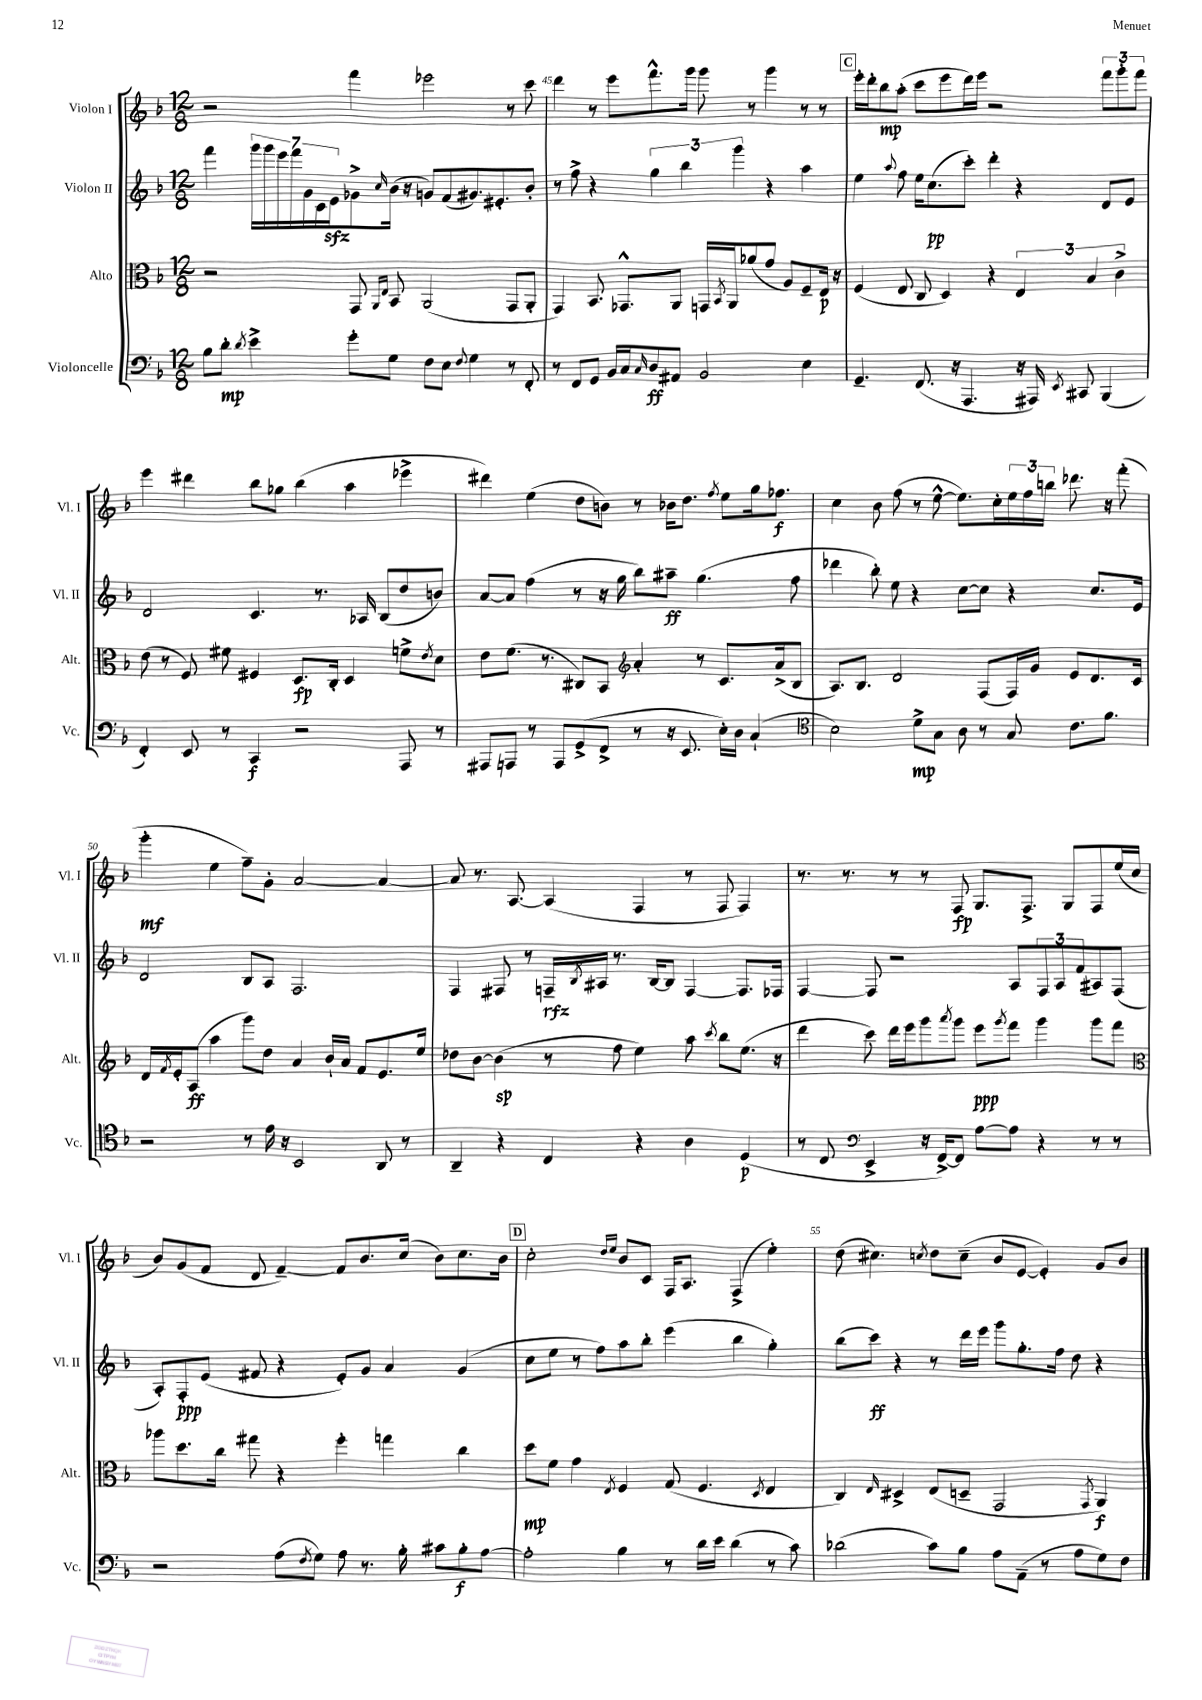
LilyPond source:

<<
\new StaffGroup <<
\new Staff = "s0" \with { instrumentName = "Violon I" shortInstrumentName = "Vl. I" } {
    \clef treble \key f \major \numericTimeSignature \time 12/8
    r2 f'''4 ees'''2 r8 c'''8 |
    d'''4 r8 e'''8 f'''8.-^ g'''16 g'''8 r8 g'''4 r8 r8 |
    \mark \markup { \box "C" } e'''16-. d'''16-. bes''8\mp a''8-.( c'''8 e'''8 d'''16) e'''16 r2 \tuplet 3/2 { f'''8 g'''8-. f'''8 } |
    e'''4 dis'''4 bes''8 ges''8 bes''4( a''4 ees'''4-> |
    dis'''4) e''4( d''8 b'8) r8 bes'16 d''8. \acciaccatura { f''8 } e''8 g''16 fes''8.\f |
    c''4 bes'8 f''8( r8 e''8~-^ e''8.) c''16-. \tuplet 3/2 { e''16 f''16 b''16 } des'''8. r16 f'''8-.( |
    g'''4-.\mf e''4 f''8--) g'8-. a'2~ a'4~ |
    a'8 r8. a8.~ a4( f4 r8 f8 f4) |
    r8. r8. r8 r8 f8\fp g8. f8.-> g8 f8 e''16( c''16 |
    bes'8) g'8( f'8 d'8 f'4~--) f'8 bes'8. c''16( bes'8) c''8. bes'16 |
    \mark \markup { \box "D" } c''2-. \grace { d''16 e''16 } bes'8 c'8 f16 a8. f4->( e''4-.) |
    d''8( cis''4.) \acciaccatura { c''8 } d''8 c''8--( bes'8 e'8~ e'4-.) g'8 bes'8 \bar "|." |
}
\new Staff = "s1" \with { instrumentName = "Violon II" shortInstrumentName = "Vl. II" } {
    \clef treble \key f \major \numericTimeSignature \time 12/8
    f'''4 \tuplet 7/4 { g'''16 g'''16 e'''16 f'''16 g'16 c'16 e'16\sfz } ges'8-> \grace { c''16 } bes'16( r16 g'8) f'8( gis'8.) eis'8.-. bes'8-. |
    r8 f''8-> r4 \tuplet 3/2 { g''4 bes''4 g'''4 } r4 a''4 |
    \mark \markup { \box "C" } e''4 \appoggiatura { a''8 } f''8 e''16 c''8.\pp( c'''8-.) d'''4-. r4 d'8 e'8 |
    d'2 c'4. r8. aes16 bes8( d''8 b'8) |
    a'8~ a'8 f''4( r8 r16 g''16 bes''8) ais''8--\ff g''4.( f''8 |
    des'''4 bes''8-.) e''8 r4 c''8~ c''8 r4 c''8. e'16 |
    d'2 bes8 a8 f2. |
    f4 fis8 r8 f16--\rfz \acciaccatura { bes8 } ais16 r8. bes16~ bes8 f4~ f8. fes16 |
    f4~ f8 r2 a8 \tuplet 3/2 { f8 a8 f'8( } ais8) f8( |
    a8-.) f8-.\ppp e'8( fis'8 r4 e'8-.) g'8 a'4 g'4( |
    \mark \markup { \box "D" } c''8 e''8 r8 f''8) a''8 bes''8-. e'''4( bes''4 g''4-.) |
    bes''8( c'''8\ff) r4 r8 d'''16 e'''16 g'''8 g''8.-. f''16 d''8 r4 \bar "|." |
}
\new Staff = "s2" \with { instrumentName = "Alto" shortInstrumentName = "Alt." } {
    \clef alto \key f \major \numericTimeSignature \time 12/8
    r2 g,8 \grace { a,16 e16 } bes,8 a,2( g,8 a,8-. |
    g,4) bes,8. ges,8.-^ a,8 g,16 \acciaccatura { bes,8 } a,16 aes'8( g'8 a8) f8-- e16\p r16 |
    \mark \markup { \box "C" } f4( e8 c8 d4) r4 \tuplet 3/2 { e4 bes4 c'4-> } |
    e'8( r8 f8) fis'8 fis4 d8.\fp c16-. d4 f'8-> \acciaccatura { e'8 } d'8 |
    e'8 f'8.( r8. cis8) bes,8 \clef treble a'4-. r8 c'8. a'16->( bes8 |
    a8.) bes8. d'2 f8( f16) g'16 e'8 d'8. c'16 |
    d'16 \acciaccatura { f'8 } e'16-. a8\ff( a''4 g'''8) d''8 a'4 bes'16-! a'16 f'8 e'8. e''16 |
    des''8 bes'8~ bes'4\sp( r8 f''8 e''4) a''8 \acciaccatura { c'''8 } bes''8 e''8.( r16 |
    d'''4 c'''8) d'''16 e'''16 g'''8 \acciaccatura { a'''8 } g'''8 e'''8\ppp \acciaccatura { g'''8 } f'''8 g'''4 g'''8 f'''8 |
    \clef alto aes''8 d''8. c''16 gis''8 r4 f''4-. g''4 c''4 |
    \mark \markup { \box "D" } d''8\mp f'8 g'4 \acciaccatura { e8 } f4 g8( f4. \acciaccatura { d8 } e4 |
    c4) \grace { e16 } dis4-> e8( d8-- g,2 \acciaccatura { g,8 } a,4\f) \bar "|." |
}
\new Staff = "s3" \with { instrumentName = "Violoncelle" shortInstrumentName = "Vc." } {
    \clef bass \key f \major \numericTimeSignature \time 12/8
    bes8 d'8-.\mp \acciaccatura { d'8 } e'4-> g'8-. g8 f8 e8 \appoggiatura { f8 } g4 r8 f,8-. |
    r8 f,8 g,8 bes,16 c16 \grace { c16 } d8\ff ais,8 bes,2 e4 |
    \mark \markup { \box "C" } g,4.-- f,8.( r16 a,,4. r16 ais,,16) \acciaccatura { e,8 } cis,8 bes,,4( |
    f,4-.) e,8 r8 c,4\f r2 a,,8 r8 |
    ais,,8 a,,8 r8 a,,8 g,8->( f,8-> r8 r16 e,8. e16-.) d16 c4-!( |
    \clef tenor bes2) d'8->\mp g8 a8 r8 g8 c'8. f'8. |
    r2 r8 e'16 r16 bes,2 a,8 r8 |
    a,4-- r4 c4 r4 a4 d4\p( |
    r8 c8 \clef bass e,4-> r16 f,16~->) f,8 a8~ a8 r4 r8 r8 |
    r2 a8( \acciaccatura { f8 } g8) a8 r8. bes16-. cis'8 bes8-.\f a8~ |
    \mark \markup { \box "D" } a2-. bes4 r8 d'16 e'16 d'4( r8 c'8) |
    des'2( c'8) bes8 a8 a,8--( r8 a8 g8) f8 \bar "|." |
}
>>
>>
\layout { \context { \Score currentBarNumber = #44 \override BarNumber.break-visibility = ##(#f #t #t) barNumberVisibility = #(every-nth-bar-number-visible 5) } }
